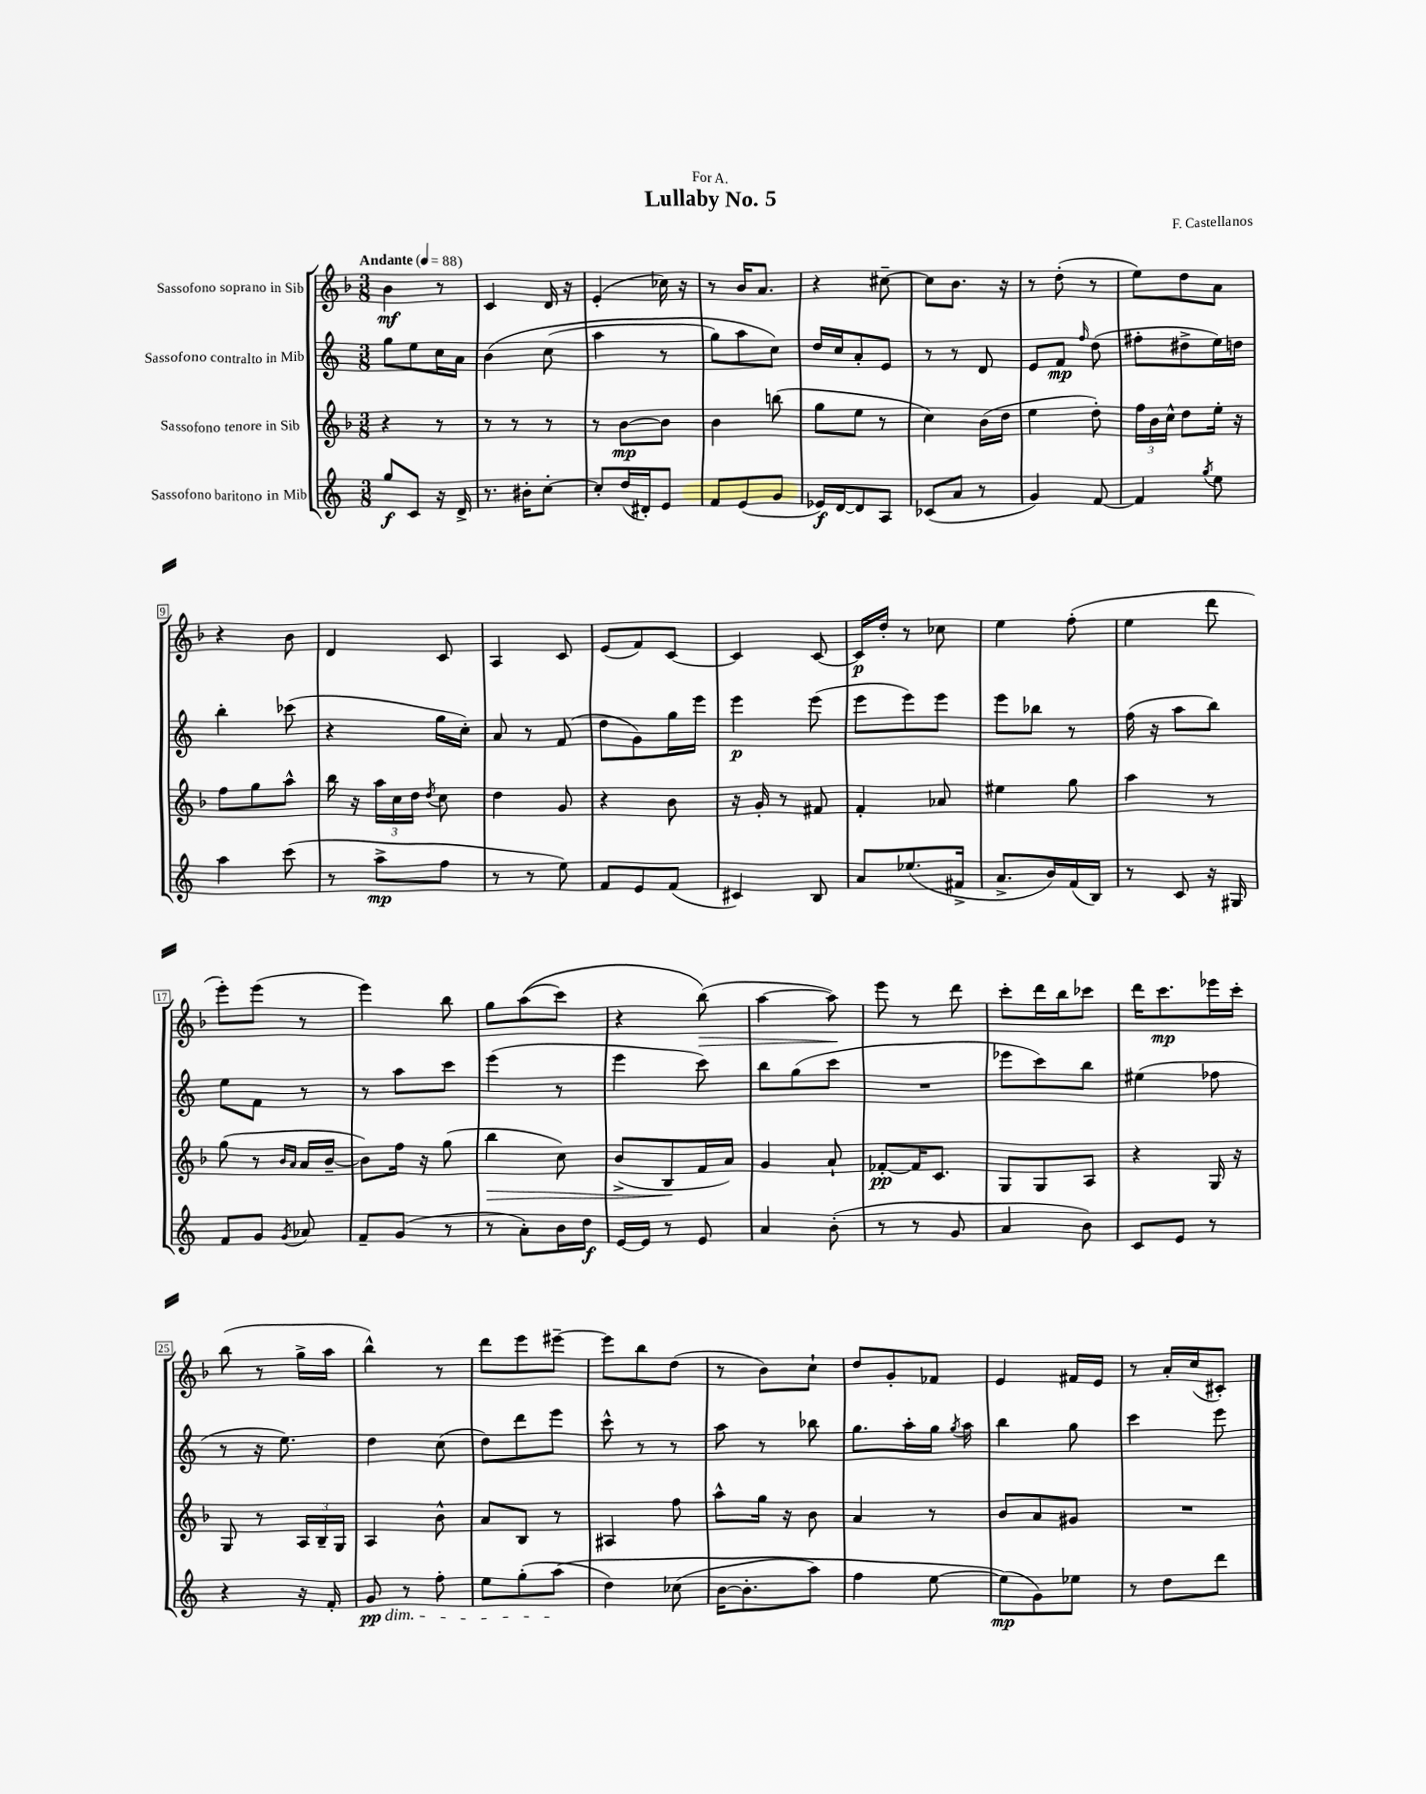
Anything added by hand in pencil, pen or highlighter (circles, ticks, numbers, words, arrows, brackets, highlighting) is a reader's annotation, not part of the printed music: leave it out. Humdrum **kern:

**kern	**kern	**kern	**kern
*staff4	*staff3	*staff2	*staff1
*clefG2	*clefG2	*clefG2	*clefG2
*k[]	*k[b-]	*k[]	*k[b-]
*M3/8	*M3/8	*M3/8	*M3/8
*MM88	*MM88	*MM88	*MM88
8gg	4r	8gg	4b-
8c	.	8ee	.
16r	8r	16cc	8r
16d^	.	16a	.
=	=	=	=
8.r	8r	&(4b	4c
.	8r	.	.
16b#'	.	.	.
[8cc'	8r	(8cc	16d
.	.	.	16r
=	=	=	=
8cc']	8r	4aa	(4e'
(16dd	[8b-	.	.
16d#')	.	.	.
8e	8b-]	8r	16cc-)
.	.	.	16r
=	=	=	=
8f	4b-	8gg)	8r
(8e	.	8aa	16b-
.	.	.	8.a
8g	(8bb	8cc&)	.
=	=	=	=
16e-)	8gg	16dd	4r
[16d	.	16cc	.
8d]	8ee	8a'	.
8A	8r	8e	[8cc#~
=	=	=	=
(8c-	4cc)	8r	8cc#]
8a	.	8r	8.b-
8r	(16b-	8d	.
.	16dd	.	16r
=	=	=	=
4g)	4ee	8e	8r
.	.	8f	(8dd'
.	.	16qqff	.
[8f	8dd')	(8dd	8r
=	=	=	=
4f]	24ff	8ff#'	8ee)
.	24b-	.	.
.	24cc^^	.	.
.	8dd	8dd#^	8dd
8qgg	.	.	.
8ee	16ee'	16ee)	8a
.	16r	16dd	.
=	=	=	=
4aa	8ff	4bb'	4r
.	8gg	.	.
(8ccc	8aa^^	(8ccc-	8b-
=	=	=	=
8r	16bb-	4r	4d
.	16r	.	.
8aa^	24aa	.	.
.	24cc	.	.
.	24dd	.	.
.	8qdd	.	.
8ff	8cc	16gg	8c
.	.	16cc')	.
=	=	=	=
8r	4dd	8a	4A
8r	.	8r	.
8ee)	8g	(8f	8c
=	=	=	=
8f	4r	8dd	(8e
8e	.	8g)	8f)
(8f	8b-	16gg	[8c
.	.	16eee	.
=	=	=	=
4c#)	16r	4eee	4c]
.	16g'	.	.
.	8r	.	.
8B	8f#	(8eee	[8c
=	=	=	=
8a	4f'	8eee	16c]
.	.	.	16dd'
(8.ee-	.	8eee)	8r
.	8a-	8eee	8cc-
16f#^	.	.	.
=	=	=	=
8.a^	4ee#	8eee	4ee
.	.	8bb-	.
16b)	.	.	.
(16f	8gg	8r	(8ff'
16B)	.	.	.
=	=	=	=
8r	4aa	(16ff	4ee
.	.	16r	.
8c	.	8aa	.
16r	8r	8bb)	8ddd
16G#	.	.	.
=	=	=	=
8f	(8gg	8ee	8eee')
8g	8r	8f	(8eee
.	16qqb-	.	.
8qg	16qqa	.	.
8a-	16a	8r	8r
.	[16b-~	.	.
=	=	=	=
8f~	8b-])	8r	4eee)
(8g	16ff	8aa	.
.	16r	.	.
8r	(8gg	8ccc	8bb-
=	=	=	=
8r	4bb-	(4eee	8gg
8a')	.	.	&((8aa
16b	8cc)	8r	8ccc)
16dd	.	.	.
=	=	=	=
[16e	(8b-^	4eee	4r
16e]	.	.	.
8r	8B-	.	.
8e	16f	8ccc)	(8bb-&)
.	16a)	.	.
=	=	=	=
4a	4g	8bb	[4aa
.	.	(8gg	.
(8b'	8a`	8ccc	8aa])
=	=	=	=
8r	[8f-'	4.r	8eee
8r	16f-]	.	8r
.	8.c	.	.
8g	.	.	8ddd
=	=	=	=
4a	8G	8eee-	8ccc'
.	8G	8ccc)	16ddd
.	.	.	16bb-
8b)	8A	8bb	8ccc-
=	=	=	=
8c	4r	(4ee#	16ddd
.	.	.	8.ccc
8e	.	.	.
8r	16G	8ff-	16eee-
.	16r	.	16ccc'
=	=	=	=
4r	8G	8r	(8bb-
.	8r	16r	8r
.	.	8.ee)	.
16r	24A	.	16gg^
.	24B-~	.	.
16f'	.	.	16aa
.	24G	.	.
=	=	=	=
8g	4A	4dd	4bb-^^)
8r	.	.	.
8ff'	8b-^^	(8cc	8r
=	=	=	=
8ee	8a	8dd)	8ddd
(8gg'	8B-	8ddd	8eee
&(8aa	8r	8eee	[8eee#~
=	=	=	=
4dd)	4A#	8ccc^^	8eee#]
.	.	8r	8bb-
(8cc-	8ff	8r	(8dd
=	=	=	=
[16b	8aa^^	8aa	8r
8.b']	.	.	.
.	16gg	8r	8b-)
.	16r	.	.
8aa)	8b-	8bb-	8cc`
=	=	=	=
4ff	4a	8.gg	8dd
.	.	.	8g'
.	.	16aa'	.
[8ee	8r	16gg	8f-
.	.	8qgg	.
.	.	16aa	.
=	=	=	=
(8ee]&)	8b-	4bb	4e
8g)	8a	.	.
8ee-	8g#	8gg	16f#
.	.	.	16e
=	=	=	=
8r	4.r	4ccc	8r
8dd	.	.	16a'
.	.	.	(16cc
8ddd	.	8eee	8c#')
==	==	==	==
*-	*-	*-	*-
